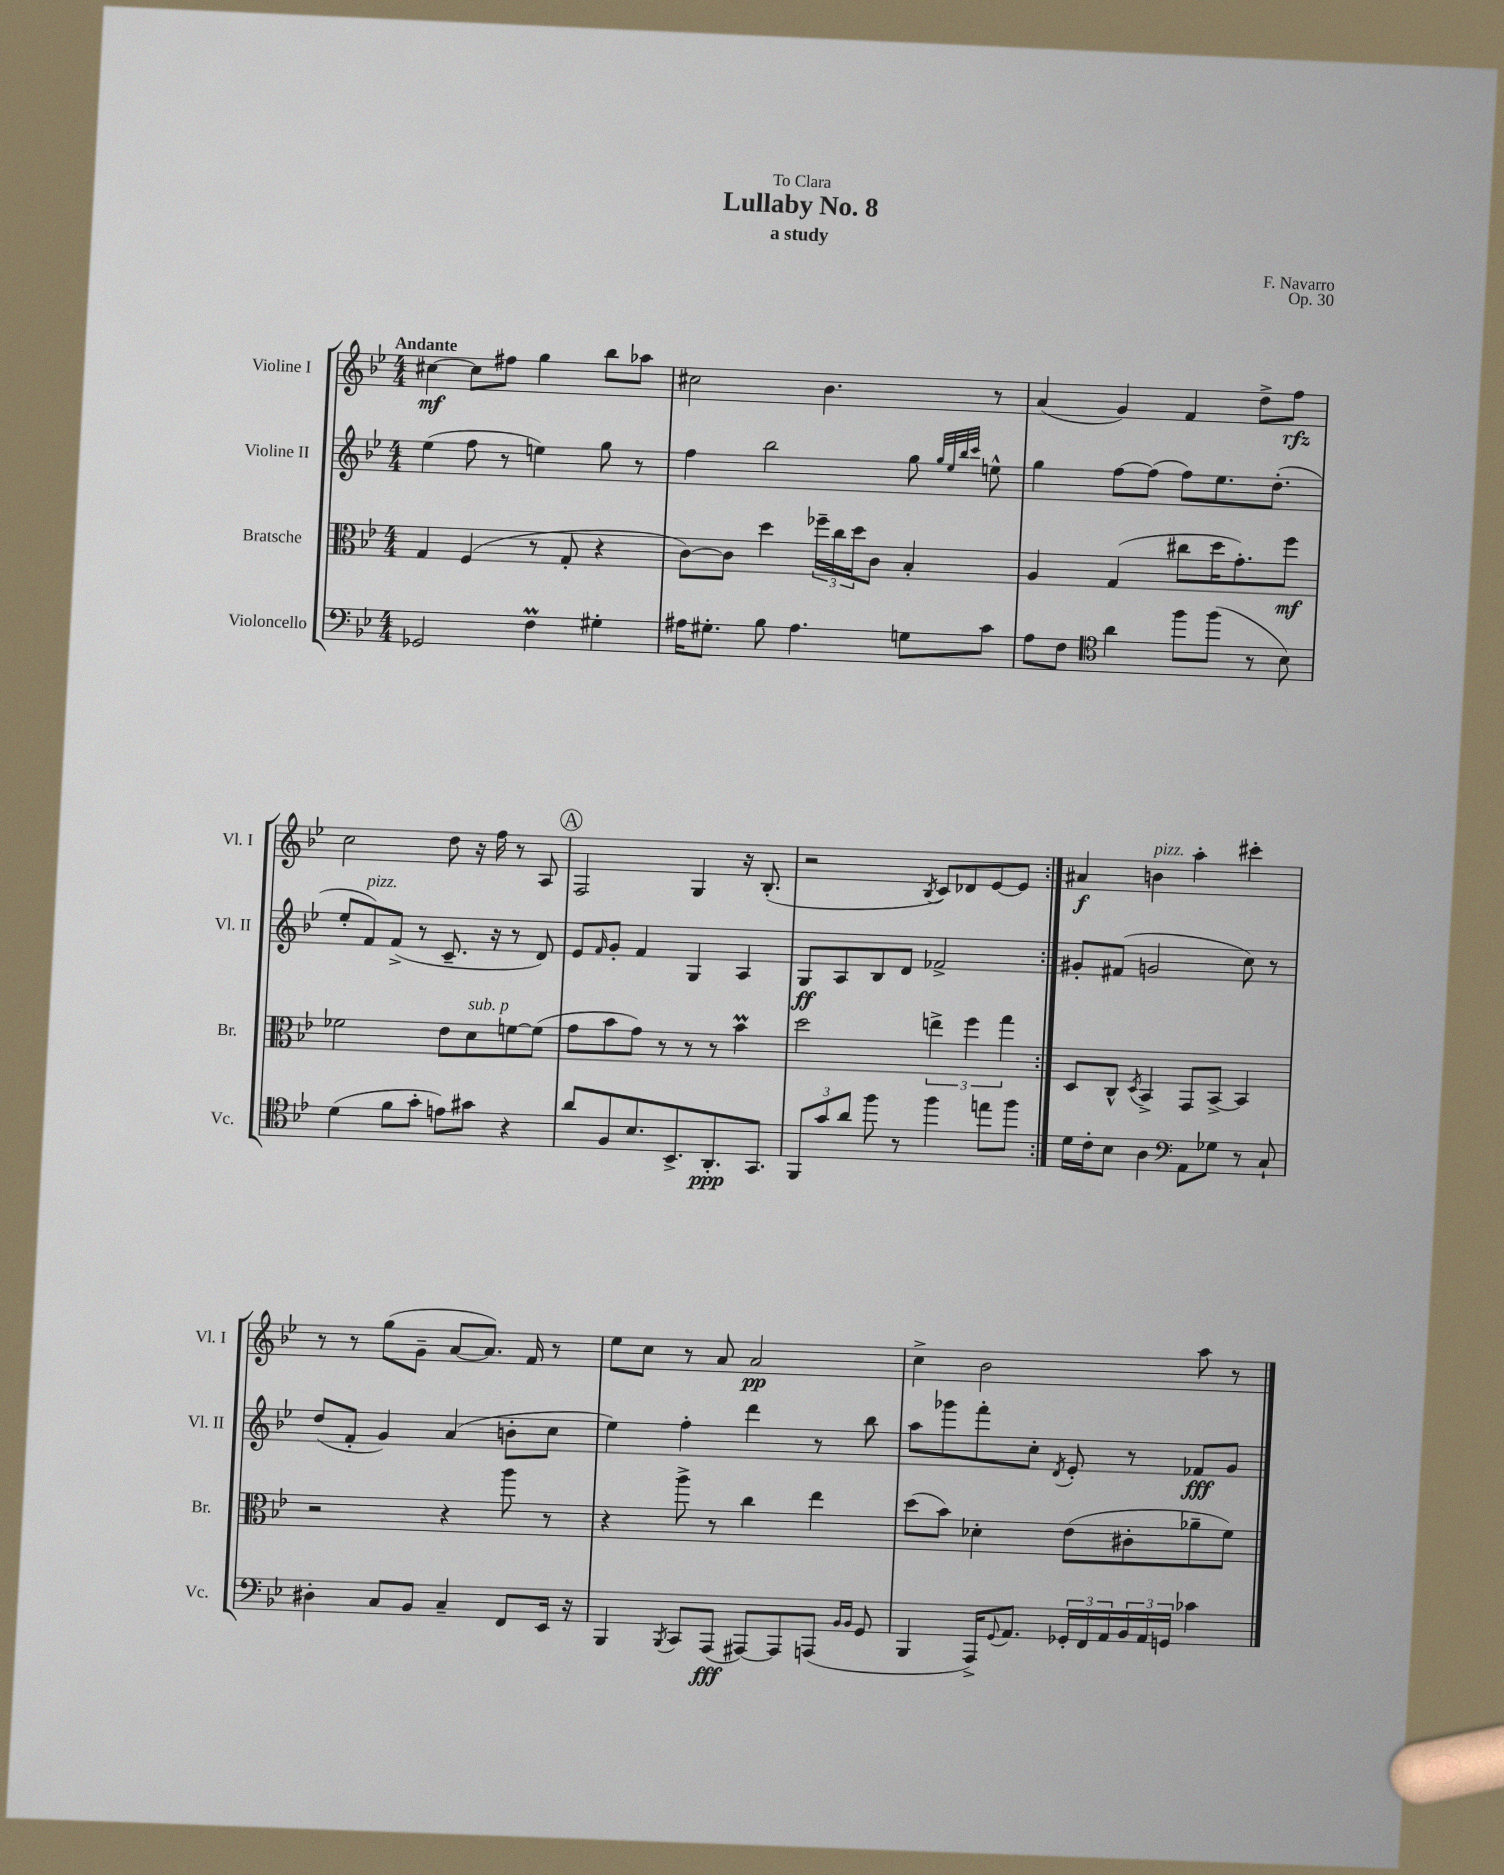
\header { title = "Lullaby No. 8" composer = "F. Navarro" subtitle = "a study" dedication = "To Clara" opus = "Op. 30" }
<<
\new StaffGroup <<
\new Staff = "s0" \with { instrumentName = "Violine I" shortInstrumentName = "Vl. I" } {
    \clef treble \key bes \major \numericTimeSignature \time 4/4 \tempo "Andante"
    \repeat volta 2 { cis''4~\mf cis''8 fis''8 g''4 bes''8 aes''8 |
    cis''2 bes'4. r8 |
    a'4( g'4) f'4 d''8-> f''8\rfz |
    c''2 d''8 r16 f''16 r8 a8 |
    \mark \markup { \circle "A" } f2 g4 r16 bes8.-.( |
    r2 \acciaccatura { bes8 } c'8) des'8 ees'8~ ees'8 | }
    ais'4\f b'4^\markup { \italic "pizz." } a''4-. cis'''4-. |
    r8 r8 g''8( g'8-- a'8~ a'8.) f'16 r8 |
    ees''8 c''8 r8 a'8 a'2\pp |
    c''4-> bes'2 a''8 r8 \bar "|." |
}
\new Staff = "s1" \with { instrumentName = "Violine II" shortInstrumentName = "Vl. II" } {
    \clef treble \key bes \major \numericTimeSignature \time 4/4
    \repeat volta 2 { ees''4( f''8 r8 e''4) g''8 r8 |
    f''4 bes''2 g''8 \grace { g''32 ees''32 bes''32 c'''32 } e''8-^ |
    g''4 f''8~ f''8( f''8) ees''8. d''8.-.( |
    ees''8-. f'8^\markup { \italic "pizz." }) f'8->( r8 c'8.-- r16 r8 d'8) |
    \mark \markup { \circle "A" } ees'8 \grace { f'16 } g'8-. f'4 g4 a4 |
    g8\ff a8 bes8 d'8 fes'2-> | }
    gis'8-. fis'8( g'2 c''8) r8 |
    d''8( f'8-. g'4) a'4( b'8-. c''8 |
    ees''4) f''4-. d'''4 r8 bes''8 |
    a''8 ges'''8 f'''8-. c''8-. \acciaccatura { d'8 } ees'8-. r8 fes'8\fff g'8 \bar "|." |
}
\new Staff = "s2" \with { instrumentName = "Bratsche" shortInstrumentName = "Br." } {
    \clef alto \key bes \major \numericTimeSignature \time 4/4
    \repeat volta 2 { g4 f4( r8 g8-. r4 |
    c'8~) c'8 d''4 \tuplet 3/2 { fes''16-- c''16 d''16 } c'8 bes4-. |
    a4 g4( cis''8 d''16 g'8.-.) f''8\mf |
    fes'2 ees'8 d'8^\markup { \italic "sub. p" } f'8~ f'8( |
    \mark \markup { \circle "A" } g'8 bes'8 g'8) r8 r8 r8 bes'4\prall |
    d''2 \tuplet 3/2 { e''4-> f''4 g''4 } | }
    d8 c8-^ \acciaccatura { d8 } bes,4-> g,8 bes,8~-> bes,4 |
    r2 r4 a''8 r8 |
    r4 a''8-> r8 c''4 ees''4 |
    d''8( bes'8) des'4-. ees'8( cis'8-. aes'8-- f'8) \bar "|." |
}
\new Staff = "s3" \with { instrumentName = "Violoncello" shortInstrumentName = "Vc." } {
    \clef bass \key bes \major \numericTimeSignature \time 4/4
    \repeat volta 2 { ges,2 f4\prall gis4-. |
    ais16 gis8.-. bes8 ais4. g8 c'8 |
    a8 f8 \clef tenor a'4 f''8 f''8( r8 bes8) |
    d'4( f'8 g'8-. e'8) gis'8 r4 |
    \mark \markup { \circle "A" } a'8 f8 bes8. bes,8.-> a,8.-.\ppp g,8. |
    \tuplet 3/2 { f,8 g'8 a'8 } f''8 r8 f''4 e''8 f''8 | }
    d'16 c'16-. bes8 a4 \clef bass a,8 ges8 r8 c8-! |
    dis4-. c8 bes,8 c4-- f,8 ees,16 r16 |
    bes,,4 \acciaccatura { bes,,8 } c,8 a,,8\fff( ais,,8~) ais,,8 a,,8( \grace { bes,16 bes,16 } g,8 |
    bes,,4 a,,16->) \appoggiatura { g,8 } a,8. \tuplet 3/2 { ges,16-. f,16 a,16 } \tuplet 3/2 { bes,16 a,16 g,16 } ces'4 \bar "|." |
}
>>
>>
\layout { \context { \Score \remove "Bar_number_engraver" } }
